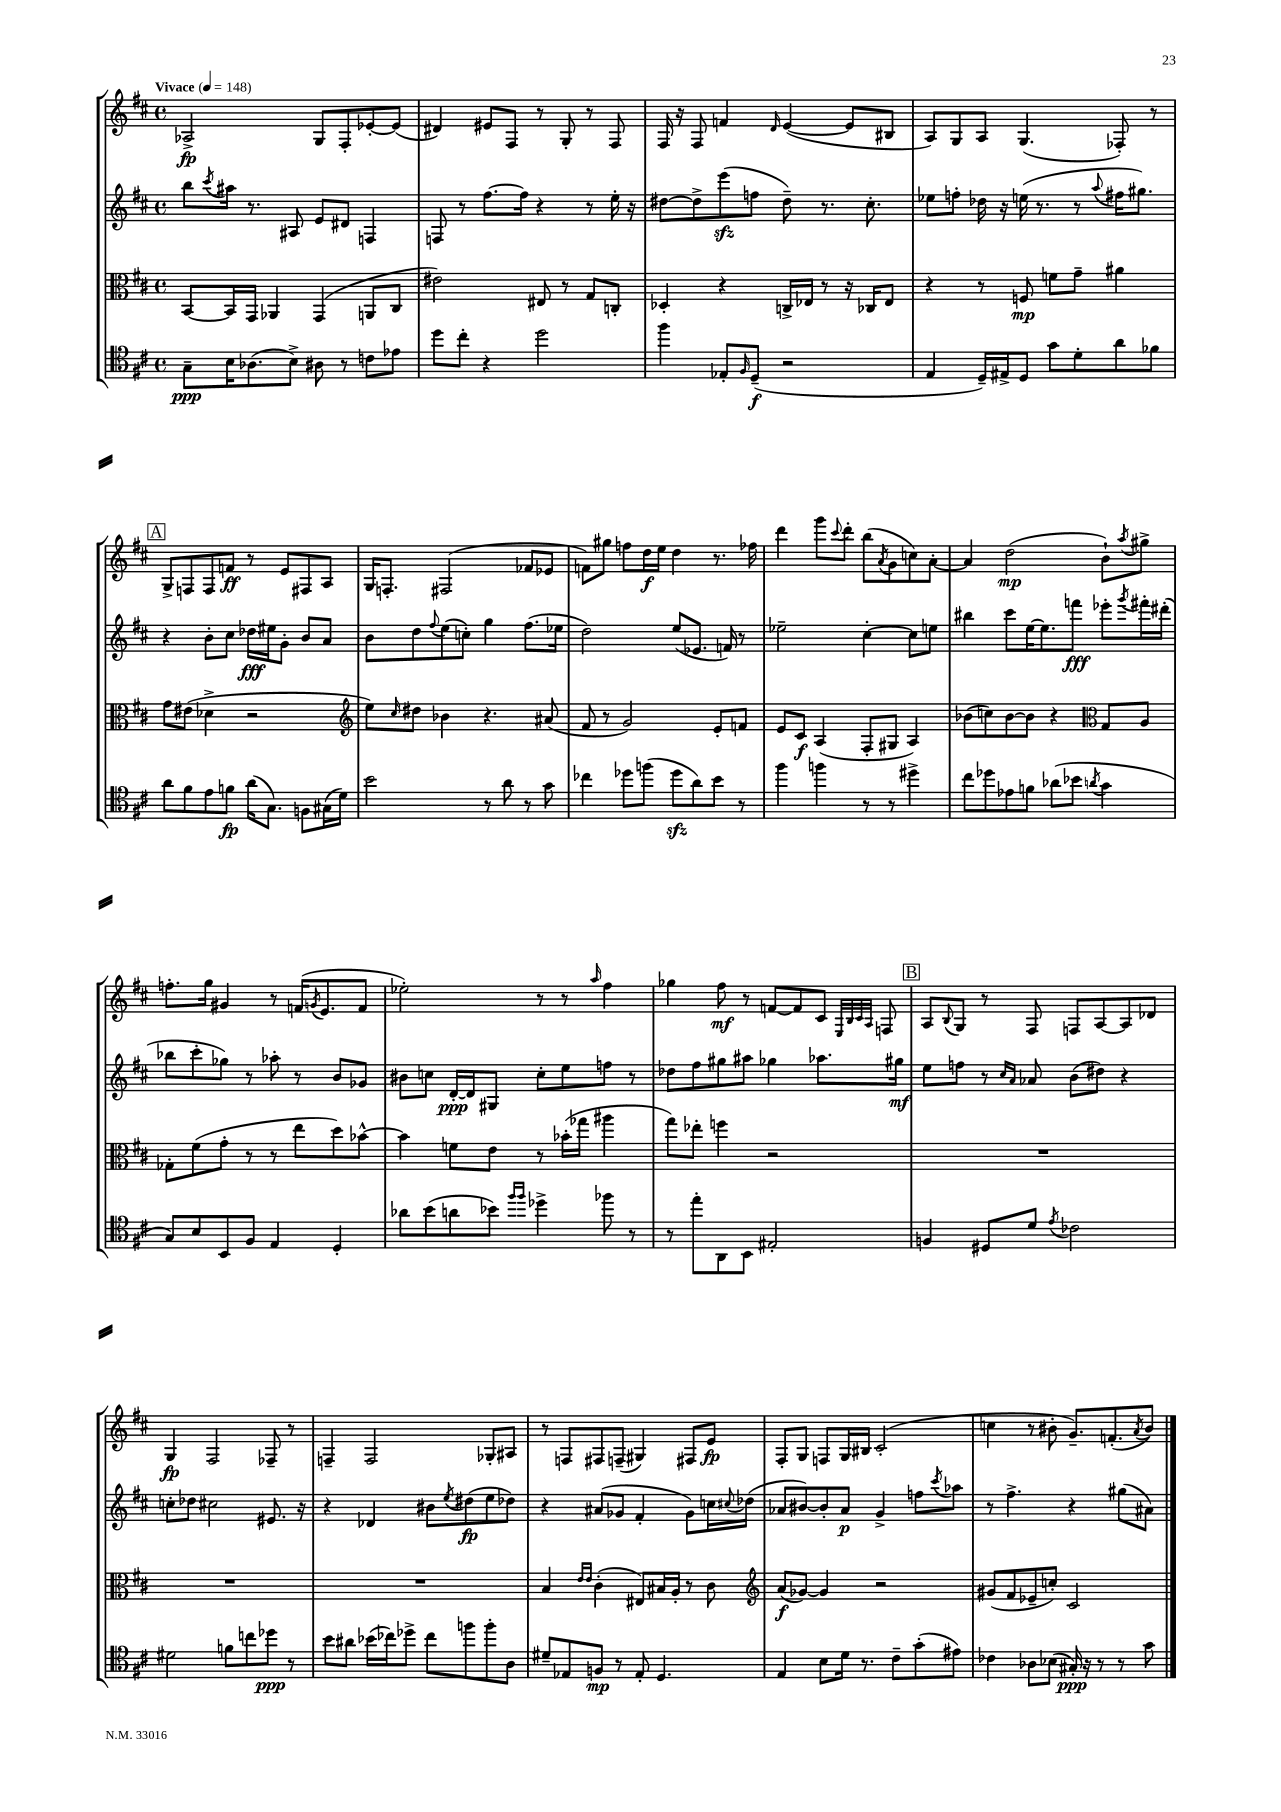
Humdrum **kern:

**kern	**kern	**kern	**kern
*staff4	*staff3	*staff2	*staff1
*clefC4	*clefC3	*clefG2	*clefG2
*k[f#c#]	*k[f#c#]	*k[f#c#]	*k[f#c#]
*M4/4	*M4/4	*M4/4	*M4/4
*met(c)	*met(c)	*met(c)	*met(c)
*MM148	*MM148	*MM148	*MM148
8G~\L	[8BB/L	8bb\L	2A-^/
.	.	8qccc#/	.
16B\K	16BB/]L	16aa#\Jk	.
(8.A-\	16GG/JJ	8.r	.
.	4AA-/	.	.
8B^\J)	.	8A#/	.
8A#\	(4GG/	8e/L	8G/L
8r	.	8d#/J	8F#'/
8c\L	8AA/L	4F/	[8e-'/
8e-\J	8C#/J	.	(8e-/]J
=	=	=	=
8dd\L	2e#\)	8F/	4d#/)
8cc#'\J	.	8r	.
4r	.	[8.ff#\L	8e#/L
.	.	.	8F#/J
.	.	16ff#\]Jk	.
2dd\	8E#/	4r	8r
.	8r	.	8G'/
.	8G/L	8r	8r
.	8C'/J	16ee'\	8F#/
.	.	16r	.
=	=	=	=
4ff#\	4D-'/	[8dd#\L	16F#/
.	.	.	16r
.	.	8dd#^\]	8F#/
8E-'/L	4r	(8eee\	4f/
16qqF#/	.	.	.
(8D~/J	.	8ff\J	.
.	.	.	16qqd/
2r	16C^/LL	8dd#~\)	([4e/
.	16E-/JJ	.	.
.	8r	8.r	.
.	16r	.	8e/]L
.	16C-/LK	8.cc#'\	.
.	8E-/J	.	8B#/J
=	=	=	=
4E/	4r	8ee-\L	8A/L)
.	.	8ff'\J	8G/
16D~/LL)	8r	16dd-\	8A/J
16E#^/J	.	16r	.
8D/J	8F/	(16ee\	(4.G/
.	.	8.r	.
8g\L	8f\L	.	.
8d'\	8g~\J	8r	.
.	.	8qqaa/	.
8a\	4a#\	16ff#\LK	8F-'/)
.	.	8.gg#\J)	.
8f-\J	.	.	8r
=	=	=	=
8a\L	8g\L	4r	8G^/L
8f#\	(8e#\J	.	8F/
8e\	4d-^\	8b'\L	8F/
8f\J	.	8cc#\J	8f/J
(16a\LK	2r	16dd-\LL	8r
8.G\J)	.	16ee#\J	.
.	.	8g'\J	8e/L
8F\L	.	8b/L	8F#/
(16G#\L	.	8a/J	8A/J
16d\JJ)	.	.	.
=	=	=	=
*	*clefG2	*	*
2b\	8ee\L)	8b\L	16G/LK
.	.	.	8.F'/J
.	16qqcc#/	.	.
.	8dd#\J	8dd\	.
.	.	8qqff#/	.
.	4b-\	(8ee\	(2F#/
.	.	8cc'\J)	.
8r	4.r	4gg\	.
8a\	.	.	.
8r	.	(8.ff#\L	8f-/L
8g\	(8a#/	.	8e-/J
.	.	16ee-\Jk	.
=	=	=	=
4cc-\	8f#/	2dd\)	8f\L)
.	8r	.	8gg#\J
8dd-\L	2g/)	.	8ff\L
(8ff\J	.	.	16dd\L
.	.	.	16ee\JJ
8dd-\L	.	(8ee/L	4dd\
8a\)	.	8.e-/J	.
8b\J	8e'/L	.	8.r
.	.	16f/)	.
8r	8f/J	8r	.
.	.	.	16ff-\
=	=	=	=
4ff#\	8e/L	2ee-~\	4ddd\
.	8c#/J	.	.
4ff\	(4A/	.	8ggg\L
.	.	.	8qqccc#/
.	.	.	8ddd'\J
8r	8F#'/L	[4cc#'\	(8bb\L
.	.	.	8qa/
8r	8G#/J	.	8g\
4dd#^\	4A/)	8cc#\]L	8cc\)
.	.	8ee\J	[8a'\J
=	=	=	=
8cc#\L	(8b-\L	4bb#\	4a/]
8dd-\	8cc\)	.	.
8e-\	[8b-\	8ccc#\L	(2dd\
8f\J	8b-\]J	[16ee\K	.
.	.	8.ee\]	.
(8a-\L	4r	.	.
8b-\J	.	8fff\J	.
*	*clefC3	*	*
8qa/	.	.	.
4g\	8G/L	8eee-'\L	8b`\L)
.	.	8qggg/	8qaa/
.	8A/J	16fff#'\L	8gg#^\J
.	.	(16ddd#'\JJ	.
=	=	=	=
8G/L)	8G-'\L	8bb-\L	8.ff'\L
8B/	(8f#\	8ccc#'\	.
.	.	.	16gg\Jk
8BB/	8g'\J	8gg-\J)	4g#/
8F#/J	8r	8r	.
4E/	8r	8aa-'\	8r
.	8ee\L	8r	(16f/LK
.	.	.	8qg/
.	.	.	8.e/
4D'/	8dd\)	8b/L	.
.	[8b-^^\J	8g-/J	8f/J
=	=	=	=
8a-\L	4b-\]	8b#\L	2ee-'\)
(8b\	.	8cc\J	.
8a\	8f\L	[16d'/LL	.
.	.	16d/]J	.
8b-\J)	8e\J	8G#/J	.
16qqff#/LL	.	.	.
16qqff#/JJ	.	.	.
4dd-^\	8r	8cc'\L	8r
.	(16b-'\LL	8ee\	8r
.	16gg-\JJ	.	.
.	.	.	16qqaa/
8ff-\	4aa#\	8ff\J	4ff#\
8r	.	8r	.
=	=	=	=
8r	8gg\L)	8dd-\L	4gg-\
8ee'\L	8ee-'\J	8ff#\	.
8AA\	4ff\	8gg#\	8ff#\
8BB\J	.	8aa#\J	8r
2E#'/	2r	4gg-\	[8f/L
.	.	.	8f/]
.	.	8.aa-\L	8c#/J
.	.	.	32qqE/LLL
.	.	.	32qqB/
.	.	.	32qqc#/
.	.	.	32qqA/JJJ
.	.	.	8F/
.	.	16gg#\Jk	.
=	=	=	=
4F/	1r	8ee\L	8A/L
.	.	.	8qqB/
.	.	8ff\J	8G/J
8D#/L	.	8r	8r
.	.	16qqcc#/LL	.
.	.	16qqa/JJ	.
8d/J	.	8a-/	8F#/
8qe/	.	.	.
2c-\	.	(8b\L	8F/L
.	.	8dd#\J)	[8A/
.	.	4r	8A/]
.	.	.	8d-/J
=	=	=	=
2d#\	1r	8cc'\L	4G/
.	.	8dd-\J	.
.	.	2cc#\	2F#/
8f\L	.	.	.
8cc\	.	.	.
8dd-\J	.	8.e#/	8F-~/
8r	.	.	8r
.	.	16r	.
=	=	=	=
8b\L	1r	4r	4F~/
8a#\J	.	.	.
(16b-\LL	.	4d-/	2F/
16cc-\J)	.	.	.
8dd-^\J	.	.	.
8cc-\L	.	8b#\L	.
.	.	8qee/	.
8ff\	.	(8dd#\	.
8ff'\	.	8ee\	8G-'/L
8A\J	.	8dd-\J)	8A#/J
=	=	=	=
8d#~/L	4B/	4r	8r
8E-/	.	.	8F/L
.	16qqe/LL	.	.
.	16qqe/JJ	.	.
8F/J	(4c#'\	(8a#/L	8F#/
8r	.	8g-/J	(8F~/J
8E-'/	8E#/L)	4f#'/	4G#/)
4.D/	16B#/L	.	.
.	16A'/JJ	.	.
.	8r	8g-\L)	8F#/L
.	8c#\	16cc\L	8e/J
.	.	8qqcc#/	.
.	.	(16dd-\JJ	.
=	=	=	=
*	*clefG2	*	*
4E/	(8a/L	8a-/L	8F#'/L
.	[8g-/J)	[8b#/)	8G/J
8B\L	4g-/]	8b#'/]	8F/L
16d\Jk	.	8a-/J	16G/L
8.r	.	.	16B#/JJ
.	2r	4g^/	(2c#'/
8c#~\L	.	.	.
(8g'\	.	8ff\L	.
.	.	8qccc#/	.
8e#\J)	.	8aa-\J	.
=	=	=	=
4c-\	(8g#/L	8r	4cc\
.	8f#/	4.ff#^\	.
8A-\L	8e-~/	.	8r
(8B-\J	8cc'/J)	.	8b#'\
16G#'/)	2c#/	4r	8.g~/L)
16r	.	.	.
8r	.	.	.
.	.	.	(8.f'/
8r	.	(8gg#\L	.
.	.	.	8qa/
8g\	.	8a#\J)	8b#/J)
==	==	==	==
*-	*-	*-	*-
